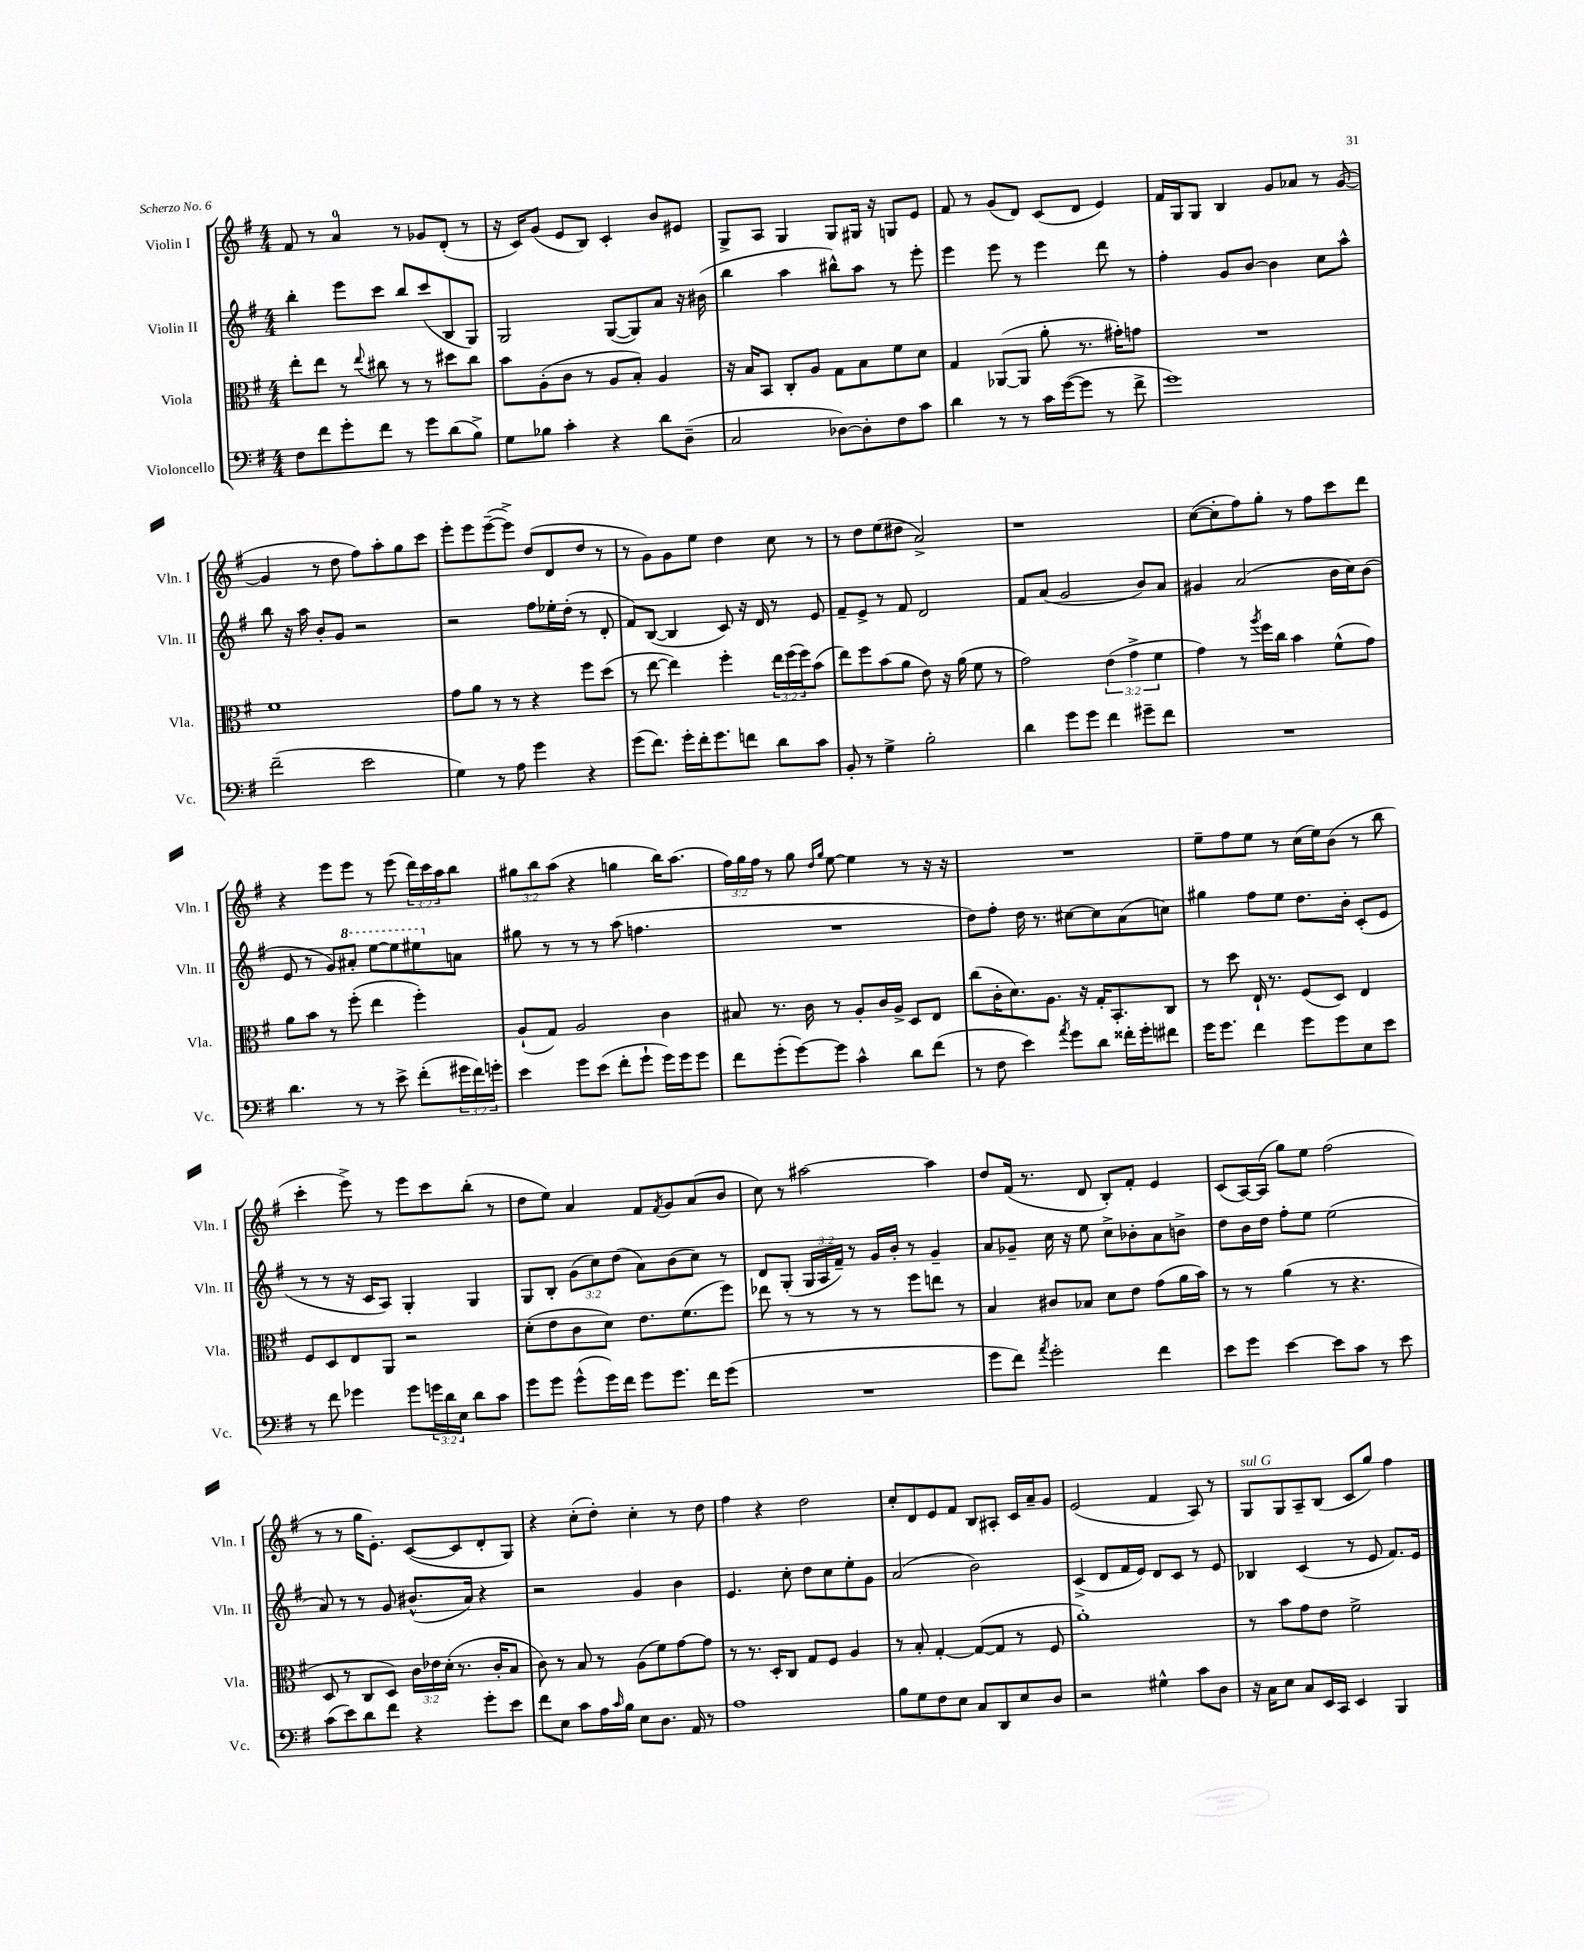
<<
\new StaffGroup <<
\new Staff = "s0" \with { instrumentName = "Violin I" shortInstrumentName = "Vln. I" } {
    \clef treble \key g \major \numericTimeSignature \time 4/4 \override Staff.TupletNumber.text = #tuplet-number::calc-fraction-text
    fis'8 r8 a'4-0 r8 ges'8 d'8-.( r8 |
    r16 c'16) g'8( e'8 b8) c'4-. b'8 eis'8 |
    g8-> a8 g4 g8 gis16 r16 g8 e'8 |
    fis'8 r8 g'8( d'8) c'8( d'8 e'4) |
    fis'16 g16 g8 b4 g'8 aes'8 r8 g'8~( |
    g'4 r8 d''8 fis''8) a''8-. g''8 c'''8 |
    e'''8-. e'''8 e'''8~--( e'''8->) d''8( d'8 d''8 r8 |
    r8 g'8) g'8 e''8 d''4 c''8 r8 |
    r8 d''8 e''8( dis''8 a'2->) |
    r1 |
    c''8~( c''8-. fis''8) g''8-. r8 fis''8 c'''8 d'''8 |
    r4 e'''8 e'''8 r8 e'''8( \tuplet 3/2 { d'''16) c'''16 a''16 } b''8 |
    \tuplet 3/2 { gis''8 b''8 a''8( } r4 g''4 b''16) a''8.( |
    \tuplet 3/2 { fis''16) g''16 fis''16 } r8 g''8 \grace { d''16 g''16 } e''8~ e''4 r8 r16 r16 |
    R1 |
    e''8-- fis''8 e''8 r8 c''16( e''16) b'8( r8 b''8 |
    c'''4-. e'''8->) r8 e'''8 c'''8 b''8-.( r8 |
    d''8 e''8) a'4 fis'8 \acciaccatura { fis'8 } g'8 a'8( b'8 |
    c''8) r8 ais''2~ ais''4 |
    d''8 fis'16( r8. d'8 b8-.) fis'8-. e'4 |
    c'8( a16~) a16( g''8) e''8 fis''2( |
    r8 r8 g''16 e'8.-.) c'8~( c'8 d'8-. g8) |
    r4 c''8-.( d''8-.) c''4-. r8 d''8 |
    fis''4 r4 d''2 |
    c''8-. d'8 e'8 fis'8 b8 ais8-. c'16 a'16-- g'8 |
    e'2( fis'4 a8) r8 |
    g8^\markup { \italic "sul G" } g8 a8-- b8( c'8 g''8) fis''4 \bar "|." |
}
\new Staff = "s1" \with { instrumentName = "Violin II" shortInstrumentName = "Vln. II" } {
    \clef treble \key g \major \numericTimeSignature \time 4/4 \override Staff.TupletNumber.text = #tuplet-number::calc-fraction-text
    b''4-. e'''8 c'''8 b''8 c'''8( b8 g8) |
    g2 g8~( g8) a'8 r16 bis'16( |
    b''4 a''4 bis''8-^) a''8 r8 e'''8-. |
    e'''4 e'''8 r8 e'''4 d'''8 r8 |
    fis''4-. g'8 b'8~ b'4 c''8 a''8-^ |
    b''8 r16 a''16 b'8-. g'8 r2 |
    r2 fis''8 ees''16-. d''16-.( r8 d'8-. |
    fis'8) b8~( b4 c'8) r16 d'16 r8 e'8 |
    fis'8-- e'8-> r8 fis'8 d'2 |
    fis'8 a'8( g'2 b'8) a'8 |
    gis'4 a'2( b'16 c''16) b'8( |
    e'8 r8 g'8) \ottava #1 ais''8-. e'''8~ e'''8 eis'''8 \ottava #0 a'!8 |
    gis''8 r8 r8 r8 a''8( f''4. |
    R1 |
    d''8) fis''8-. d''16 r8. cis''8~ cis''8 a'8( c''8) |
    gis''4 fis''8 e''8 d''8. b'16-. c'8-.( e'8 |
    r8 r8 r16 c'16 a8) g4-. g4 |
    g8 b8-. \tuplet 3/2 { g'8( c''8) d''8( } a'8) b'8( c''8) r8 |
    d'8 g8-.( \tuplet 3/2 { g16 a16 fis'16--) } r8 g'16 b'16-. r8 g'4-- |
    a'8 ges'8-- c''16 r16 e''8 c''8-> bes'8-. a'8 b'8-> |
    d''8 b'16 d''16 fis''8-. e''8 e''2( |
    a'8) r8 r8 g'8 bis'8.-^( a'16) r4 |
    r2 g'4 b'4 |
    e'4. c''8-. d''8 c''8 e''8-. g'8 |
    a'2( b'2) |
    c'4->( d'8 fis'16 e'16) d'8 c'8 r8 e'8 |
    bes4 c'4( r8 e'8 fis'8.) e'16 \bar "|." |
}
\new Staff = "s2" \with { instrumentName = "Viola" shortInstrumentName = "Vla." } {
    \clef alto \key g \major \numericTimeSignature \time 4/4 \override Staff.TupletNumber.text = #tuplet-number::calc-fraction-text
    e''8-. e''8 r8 \appoggiatura { e''8 } cis''8 r8 r8 dis''8 cis''8 |
    b'8 a8-.( c'8 r8 a8 b8-.) a4 |
    r16 b16 b,8 c8-. a8 g8 b8 fis'8 d'8 |
    g4 aes,8~( aes,8 a'8-. r8. gis'16-.) g'8 |
    R1 |
    fis'1 |
    g'8 a'8 r8 r8 r4 fis''8 d''8( |
    r8 e''8~ e''4) fis''4-. \tuplet 3/2 { e''16 fis''16( fis''16) } b'8( |
    e''8) fis''8 b'8( a'8 e'8) r16 a'16( fis'8 r8 |
    g'2) \tuplet 3/2 { e'4( g'4-> fis'4 } |
    g'4) r8 \acciaccatura { a''8 } fis''16 c''16 b'4 fis'8-^( g'8) |
    a'8 b'8 r8 fis''8-.( e''4 fis''4-.) |
    a8-!( g8) a2 c'4 |
    bis8 r8. c'16 r8 a8-. c'16 a16-> d8 e8 |
    c''8( c'16-. d'8.) a8. r16 g16-. b,8.-. c8 |
    r8 d''8 e16-! r8. fis8( d8) e4 |
    fis8 d8 e8 a,8 r2 |
    d'8-.( e'8 c'8 d'8) e'8. fis'8.( fis''8) |
    ees''8 r8 r8 r8 r8 fis''8 e''8 r8 |
    b4 cis'8 bes8 d'8 e'8 g'8( a'16 b'16) |
    r8 r8 a'4( r8 r4. |
    d8 r8 c8 d8) \tuplet 3/2 { c'16 ees'16 d'16-.( } r8. c'16-. b8 |
    c'8) r8 b8 r8 a8( fis'8) g'8~ g'8 |
    r8 r8. d16-. c8 g8 fis8 a4 |
    r8 b8-. g4~-. g8~( g8 r8 fis8 |
    a'1-.) |
    r8 b'8 g'8 e'8 fis'2-> \bar "|." |
}
\new Staff = "s3" \with { instrumentName = "Violoncello" shortInstrumentName = "Vc." } {
    \clef bass \key g \major \numericTimeSignature \time 4/4 \override Staff.TupletNumber.text = #tuplet-number::calc-fraction-text
    fis8 fis'8 g'8-. fis'8 r8 g'8 d'8( b8->) |
    g8 bes8 c'4-. r4 d'8 d8--( |
    c2 des8~) des8-. fis8 c'8 |
    d'4 r8 r8 c'16 g'16~( g'8 r8 fis'8-> |
    g'1) |
    fis'2--( e'2 |
    g4) r8 a8 g'4 r4 |
    g'8( fis'8.) g'16-. fis'16-. g'8. f'8 d'8 c'8 |
    b,8-. r8 g4-> b2-. |
    d'4 g'8 g'8 fis'4 gis'8-- fis'8 |
    R1 |
    d'4. r8 r8 e'8-> fis'8-.( \tuplet 3/2 { gis'16 fis'16) g'16-. } |
    e'4 g'8 e'8( fis'8-. g'8-! g'16) g'16 g'8 |
    fis'8 g'8-.( g'8~) g'8 c'4-^ d'8 fis'8( |
    r8 fis8 e'4) \acciaccatura { a'8 } g'8 d'8 fisis'16-. g'16-. fis'8 |
    g'16 g'8. fis'4 g'8 g'8 e8 e'8 |
    r8 fis'8 ges'4 ges'8 \tuplet 3/2 { g'16 d'16 e16 } d'8 c'8 |
    g'8 g'8 g'8-^( g'16) fis'16 g'8 g'8. fis'16 g'8( |
    R1 |
    g'8 fis'8) \acciaccatura { a'8 } g'2-. fis'4 |
    e'8 g'8 e'4~ e'8 c'8 r8 e'8 |
    c'8( e'8) d'8 fis'8 r4 g'8-. e'8 |
    fis'8 e8 c'8 a16 \grace { c'16 } b16 e8 d8. a,16 r8 |
    a1 |
    b8 g8 fis8 e8 c8 d,8 e8 d8 |
    r2 gis4-^ c'8 d8 |
    r16 c16 e8 c8 e,16 c,16 e,4 b,,4 \bar "|." |
}
>>
>>
\layout { \context { \Score \remove "Bar_number_engraver" } }
